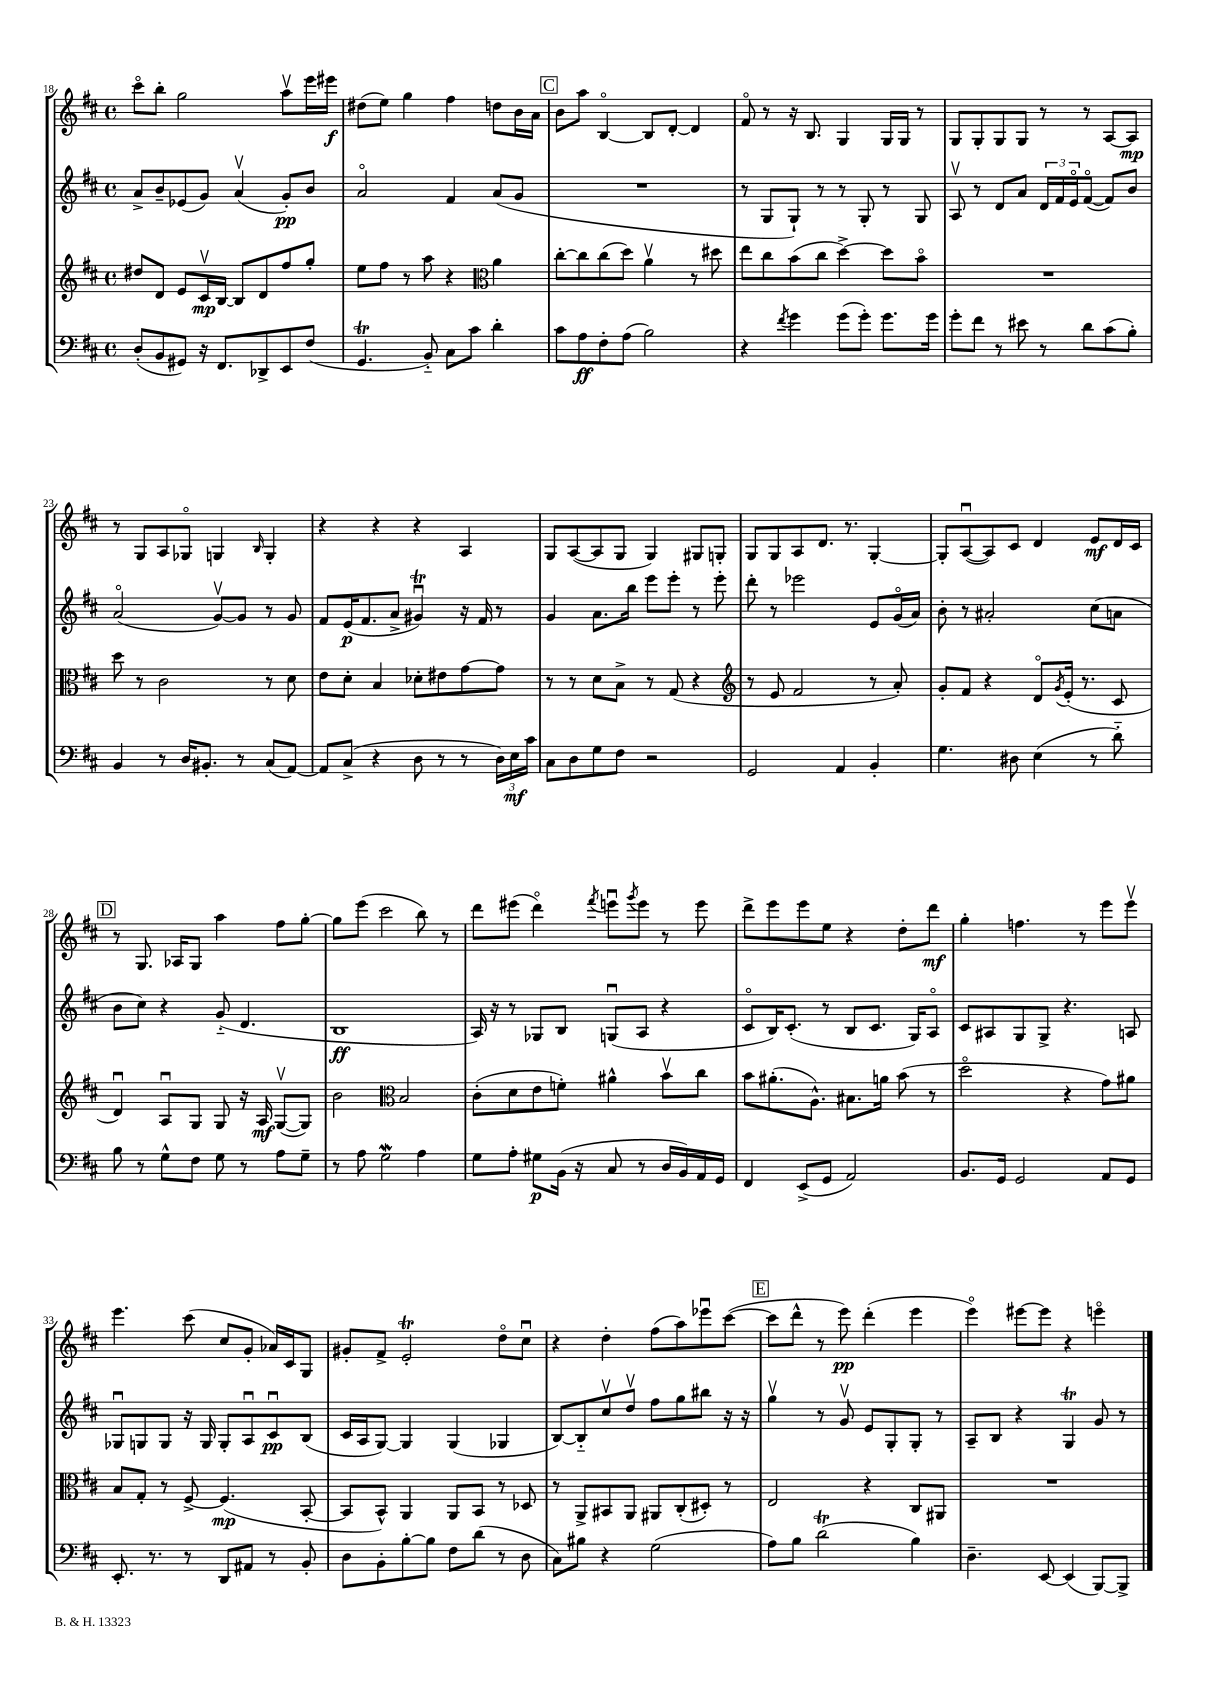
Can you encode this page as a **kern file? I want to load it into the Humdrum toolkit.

**kern	**dynam	**kern	**dynam	**kern	**dynam	**kern	**dynam
*part4	*part4	*part3	*part3	*part2	*part2	*part1	*part1
*staff4	*staff4	*staff3	*staff3	*staff2	*staff2	*staff1	*staff1
*clefF4	*	*clefG2	*	*clefG2	*	*clefG2	*
*k[f#c#]	*	*k[f#c#]	*	*k[f#c#]	*	*k[f#c#]	*
*M4/4	*	*M4/4	*	*M4/4	*	*M4/4	*
*met(c)	*	*met(c)	*	*met(c)	*	*met(c)	*
=18	=18	=18	=18	=18	=18	=18	=18
(8D'/L	.	8dd#X/L	.	8a^/L	.	8ccc#\L	.
8BB/	.	8d/J	.	8b~/	.	8bb'\J	.
8GG#X/J)	.	8e/L	.	(8e-X/	.	2gg\	.
16r	.	16c#v/L	mp	8g/J)	.	.	.
8.FF#/L	.	[16B/JJ	.	.	.	.	.
.	.	8B/L]	.	(4av/	.	.	.
8DD-X^/	.	8d/	.	.	.	.	.
8EE/	.	8ff#/	.	8g'/L)	pp	8aav\L	.
(8F#/J	.	8gg'/J	.	8b/J	.	16eee\L	.
.	.	.	.	.	.	16eee#X\JJ	f
=19	=19	=19	=19	=19	=19	=19	=19
4.GGT/	.	8ee\L	.	2a/	.	(8dd#X\L	.
.	.	8ff#\J	.	.	.	8ee\J)	.
.	.	8r	.	.	.	4gg\	.
8BB/)	.	8aa\	.	.	.	.	.
8C#\L	.	4r	.	4f#/	.	4ff#\	.
8c#\J	.	.	.	.	.	.	.
*	*	*clefC3	*	*	*	*	*
4d'\	.	4a\	.	(8a/L	.	8ddn\L	.
.	.	.	.	8g/J	.	16b\L	.
.	.	.	.	.	.	16a\JJ	.
!!LO:REH:place=s1:t=C
=20	=20	=20	=20	=20	=20	=20	=20
8c#\L	.	[8cc#'\L	.	1r	.	8b\L	.
8A\	ff	8cc#\]	.	.	.	8aa\J	.
8F#'\	.	(8cc#\	.	.	.	[4B/	.
(8A\J	.	8dd\J)	.	.	.	.	.
2B\)	.	4av\	.	.	.	8B/L]	.
.	.	.	.	.	.	[8d'/J	.
.	.	8r	.	.	.	4d/]	.
.	.	8dd#X\	.	.	.	.	.
=21	=21	=21	=21	=21	=21	=21	=21
4r	.	8ee\L	.	8r	.	8f#/	.
.	.	8cc#\	.	8G/L	.	8r	.
8qf#/	.	.	.	.	.	.	.
4g\	.	(8b\	.	8G`/J)	.	16r	.
.	.	.	.	.	.	8.B/	.
.	.	8cc#\J	.	8r	.	.	.
(8g\L	.	[4dd^\)	.	8r	.	4G/	.
8g'\J)	.	.	.	8G'/	.	.	.
8.g\L	.	8dd\L]	.	8r	.	16G/LL	.
.	.	.	.	.	.	16G/JJ	.
.	.	8b\J	.	8G/	.	8r	.
16g\Jk	.	.	.	.	.	.	.
=22	=22	=22	=22	=22	=22	=22	=22
8g'\L	.	1r	.	8Av/	.	8G/L	.
8f#\J	.	.	.	8r	.	8G'/	.
8r	.	.	.	8d/L	.	8G/	.
8e#X\	.	.	.	8a/J	.	8G/J	.
8r	.	.	.	24d/LL	.	8r	.
.	.	.	.	24f#/	.	.	.
.	.	.	.	24e/J	.	.	.
8d\L	.	.	.	([8f#/J	.	8r	.
(8c#\	.	.	.	8f#/L])	.	[8A/L	.
8B'\J)	.	.	.	8b/J	.	8A/J]	mp
!!LO:LB:g=z
=23	=23	=23	=23	=23	=23	=23	=23
4BB/	.	8dd\	.	(2a/	.	8r	.
.	.	8r	.	.	.	8G/L	.
8r	.	2c#\	.	.	.	8A/	.
16D/KL	.	.	.	.	.	8G-X/J	.
8.BB#X'/J	.	.	.	.	.	.	.
.	.	.	.	[8gv/L)	.	4Gn/	.
8r	.	.	.	8g/J]	.	.	.
.	.	.	.	.	.	16qqB/	.
(8C#/L	.	8r	.	8r	.	4G'/	.
[8AA/J)	.	8d\	.	8g/	.	.	.
=24	=24	=24	=24	=24	=24	=24	=24
8AA/L]	.	8e\L	.	8f#/L	.	4r	.
(8C#^/J	.	8d'\J	.	(16e/K	p	.	.
.	.	.	.	8.f#/	.	.	.
4r	.	4B/	.	.	.	4r	.
.	.	.	.	8a^/J	.	.	.
8D\	.	8d-X'\L	.	4g#Xtu/)	.	4r	.
8r	.	8e#X\	.	.	.	.	.
8r	.	[8g\	.	16r	.	4A/	.
.	.	.	.	16f#/	.	.	.
24D\LL)	.	8g\J]	.	8r	.	.	.
24E\	mf	.	.	.	.	.	.
24c#\JJ	.	.	.	.	.	.	.
=25	=25	=25	=25	=25	=25	=25	=25
8C#\L	.	8r	.	4g/	.	8G/L	.
8D\	.	8r	.	.	.	([8A/	.
8G\	.	8d\L	.	8.a\L	.	8A/]	.
8F#\J	.	8B^\J	.	.	.	8G/J	.
.	.	.	.	16bb\Jk	.	.	.
2r	.	8r	.	8eee\L	.	4G/)	.
.	.	(8G/	.	8eee'\J	.	.	.
.	.	4r	.	8r	.	8G#X/L	.
.	.	.	.	8eee'\	.	8Gn'/J	.
=26	=26	=26	=26	=26	=26	=26	=26
*	*	*clefG2	*	*	*	*	*
2GG/	.	8r	.	8ddd'\	.	8G/L	.
.	.	8e/	.	8r	.	8G/	.
.	.	2f#/	.	2eee-X\	.	8A/	.
.	.	.	.	.	.	8.d/J	.
4AA/	.	.	.	.	.	.	.
.	.	.	.	.	.	8.r	.
4BB'/	.	8r	.	8e/L	.	[4G'/	.
.	.	8a'/)	.	(16g/L	.	.	.
.	.	.	.	16a/JJ)	.	.	.
=27	=27	=27	=27	=27	=27	=27	=27
4.G\	.	8g'/L	.	8b'\	.	8G'/L]	.
.	.	8f#/J	.	8r	.	([8Au/	.
.	.	4r	.	2a#X'/	.	8A/])	.
8D#X\	.	.	.	.	.	8c#/J	.
(4E\	.	8d/L	.	.	.	4d/	.
.	.	8qg/	.	.	.	.	.
.	.	(16e'/Jk	.	.	.	.	.
.	.	8.r	.	.	.	.	.
8r	.	.	.	(8cc#\L	.	8e/L	mf
8d\)	.	8c#/	.	8an\J	.	16d/L	.
.	.	.	.	.	.	16c#/JJ	.
!!LO:LB:g=z
!!LO:REH:place=s1:t=D
=28	=28	=28	=28	=28	=28	=28	=28
8B\	.	4du/)	.	8b\L	.	8r	.
8r	.	.	.	8cc#\J)	.	8.G/	.
8G^^\L	.	8Au/L	.	4r	.	.	.
.	.	.	.	.	.	16A-X/KL	.
8F#\J	.	8G/J	.	.	.	8G/J	.
8G\	.	8G/	.	(8g/	.	4aa\	.
8r	.	16r	.	4.d/	.	.	.
.	.	16A/	mf	.	.	.	.
8A\L	.	([8Gv/L	.	.	.	8ff#\L	.
8G~\J	.	8G/J])	.	.	.	[8gg'\J	.
=29	=29	=29	=29	=29	=29	=29	=29
8r	.	2b\	.	1B	ff	8gg\L]	.
8A\	.	.	.	.	.	(8eee\J	.
2Gw\	.	.	.	.	.	2ccc#\	.
*	*	*clefC3	*	*	*	*	*
.	.	2B/	.	.	.	.	.
4A\	.	.	.	.	.	8bb\)	.
.	.	.	.	.	.	8r	.
=30	=30	=30	=30	=30	=30	=30	=30
8G\L	.	(8c#'\L	.	16A/)	.	8ddd\L	.
.	.	.	.	16r	.	.	.
8A'\J	.	8d\	.	8r	.	(8eee#X\J	.
8G#X\L	p	8e\	.	8G-X/L	.	4ddd\)	.
(16BB\Jk	.	8fn'\J)	.	8B/J	.	.	.
16r	.	.	.	.	.	.	.
.	.	.	.	.	.	8qfff#/	.
8C#/	.	4a#X^^\	.	(8Gnu/L	.	8eeenu\L	.
.	.	.	.	.	.	8qggg/	.
8r	.	.	.	8A/J	.	8eee\J	.
16D/LL	.	8bv\L	.	4r	.	8r	.
16BB/)	.	.	.	.	.	.	.
16AA/	.	8cc#\J	.	.	.	8eee\	.
16GG/JJ	.	.	.	.	.	.	.
=31	=31	=31	=31	=31	=31	=31	=31
4FF#/	.	8b\L	.	8c#/L	.	8ddd^\L	.
.	.	(8.a#X'\	.	16B/K)	.	8eee\	.
.	.	.	.	(8.c#'/J	.	.	.
(8EE^/L	.	.	.	.	.	8eee\	.
.	.	8.A^^\J)	.	.	.	.	.
8GG/J	.	.	.	8r	.	8ee\J	.
2AA/)	.	8.B#X\L	.	8B/L	.	4r	.
.	.	.	.	8.c#/J	.	.	.
.	.	16an\Jk	.	.	.	.	.
.	.	(8b\	.	.	.	8dd'\L	.
.	.	.	.	16G/KL)	.	.	.
.	.	8r	.	8A/J	.	8ddd\J	mf
=32	=32	=32	=32	=32	=32	=32	=32
8.BB/L	.	2dd\	.	8c#/L	.	4gg'\	.
.	.	.	.	8A#X/	.	.	.
16GG/Jk	.	.	.	.	.	.	.
2GG/	.	.	.	8G/	.	4.ffn\	.
.	.	.	.	8G^/J	.	.	.
.	.	4r	.	4.r	.	.	.
.	.	.	.	.	.	8r	.
8AA/L	.	8g\L)	.	.	.	8eee\L	.
8GG/J	.	8a#X\J	.	8An/	.	8eeev\J	.
!!LO:LB:g=z
=33	=33	=33	=33	=33	=33	=33	=33
8.EE'/	.	8B/L	.	8G-Xu/L	.	4.eee\	.
.	.	8G'/J	.	8Gn/	.	.	.
8.r	.	.	.	.	.	.	.
.	.	8r	.	8G/J	.	.	.
8r	.	[8F#^/	.	16r	.	(8ccc#\	.
.	.	.	.	16G/	.	.	.
8DD/L	.	(4.F#/]	mp	8G'/L	.	8cc#/L	.
8AA#X/J	.	.	.	8Au/	.	8g'/J	.
8r	.	.	.	8c#u/	pp	16a-X/LL)	.
.	.	.	.	.	.	16c#/J	.
8BB'/	.	[8BB'/	.	(8B/J	.	8G/J	.
=34	=34	=34	=34	=34	=34	=34	=34
8D\L	.	8BB/L]	.	16c#/LL	.	8g#X'/L	.
.	.	.	.	16A/J	.	.	.
8BB'\	.	8BB^^/J)	.	[8G/J)	.	8f#^/J	.
[8B'\	.	4AA/	.	4G/]	.	2eT'/	.
8B\J]	.	.	.	.	.	.	.
8F#\L	.	8AA/L	.	(4G/	.	.	.
(8d\J	.	8BB/J	.	.	.	.	.
8r	.	8r	.	4G-X/	.	8dd\L	.
8D\	.	8D-X/	.	.	.	8cc#u\J	.
=35	=35	=35	=35	=35	=35	=35	=35
8C#\L)	.	8r	.	[8B/L)	.	4r	.
8B#X\J	.	8AA^/L	.	8B/]	.	.	.
4r	.	8BB#X/	.	8cc#v/	.	4dd'\	.
.	.	8AA/J	.	8ddv/J	.	.	.
(2G\	.	8AA#X/L	.	8ff#\L	.	(8ff#\L	.
.	.	(8C#'/	.	8gg\	.	8aa\)	.
.	.	8D#X'/J)	.	8bb#X\J	.	8eee-Xu\	.
.	.	8r	.	16r	.	([8ccc#\J	.
.	.	.	.	16r	.	.	.
!!LO:REH:place=s1:t=E
=36	=36	=36	=36	=36	=36	=36	=36
8A\L)	.	2E/	.	4ggv\	.	8ccc#\L]	.
8B\J	.	.	.	.	.	8ddd^^\J	.
(2dT\	.	.	.	8r	.	8r	.
.	.	.	.	8gv/	.	8eee\)	pp
.	.	4r	.	8e/L	.	(4ddd'\	.
.	.	.	.	8G'/	.	.	.
4B\)	.	8C#/L	.	8G'/J	.	4eee\	.
.	.	8AA#X/J	.	8r	.	.	.
=37	=37	=37	=37	=37	=37	=37	=37
4.D~\	.	1r	.	8A~/L	.	4eee\)	.
.	.	.	.	8B/J	.	.	.
.	.	.	.	4r	.	[8eee#X\L	.
[8EE/	.	.	.	.	.	8eee#\J]	.
(4EE/]	.	.	.	4GT/	.	4r	.
[8BBB/L)	.	.	.	8g/	.	4eeen\	.
8BBB^/J]	.	.	.	8r	.	.	.
==	==	==	==	==	==	==	==
*-	*-	*-	*-	*-	*-	*-	*-
